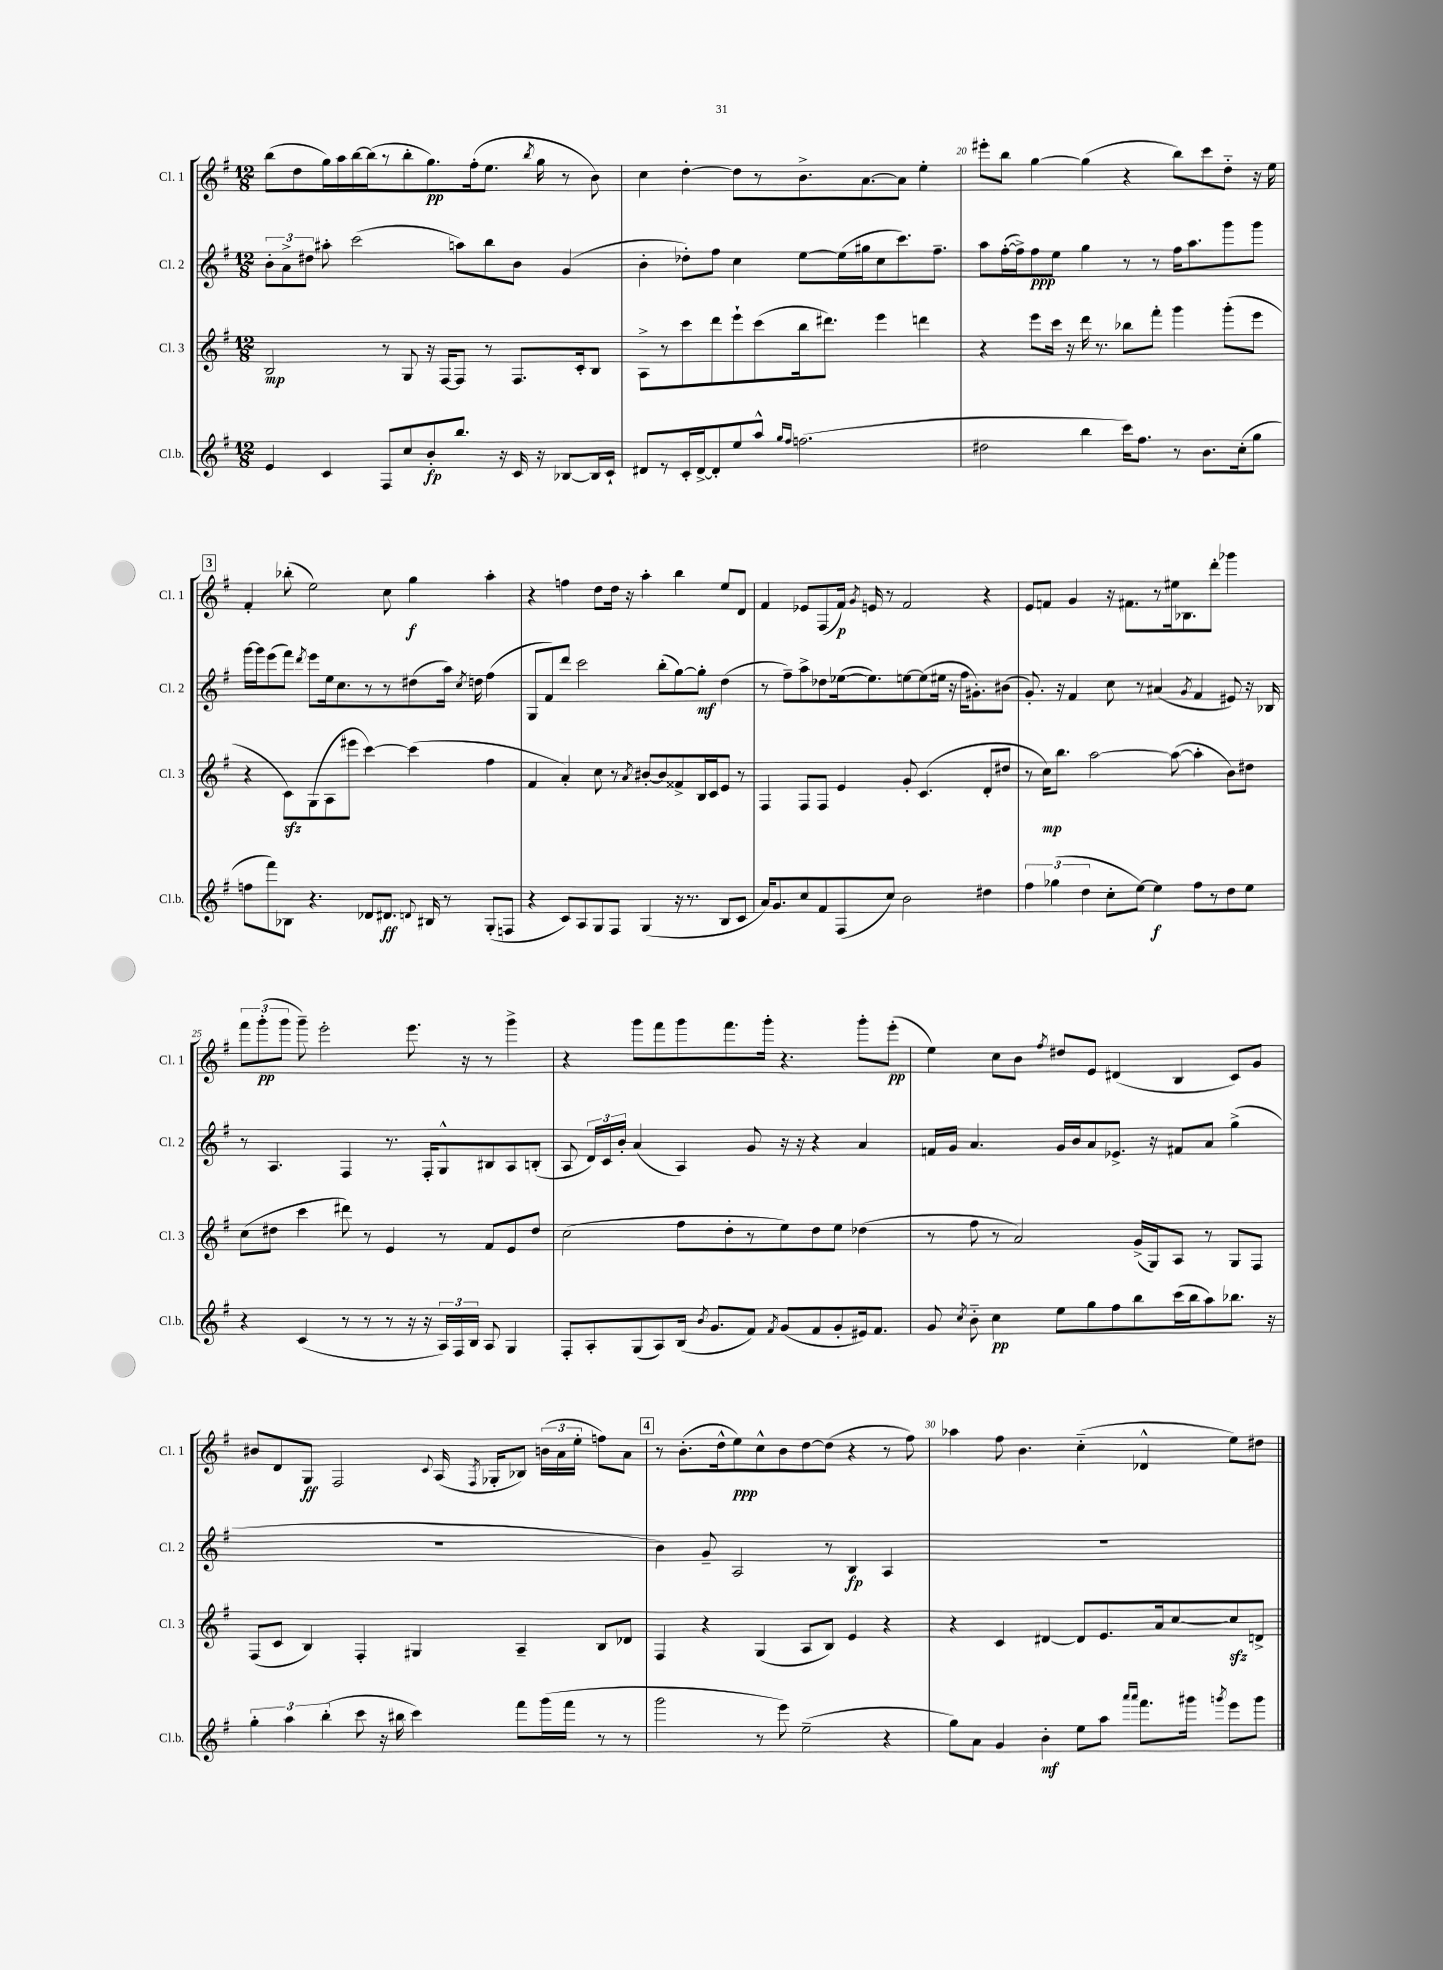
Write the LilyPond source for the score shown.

<<
\new StaffGroup <<
\new Staff = "s0" \with { instrumentName = "Cl. 1" shortInstrumentName = "Cl. 1" } {
    \clef treble \key g \major \numericTimeSignature \time 12/8
    \autoBeamOff b''8[( d''8 g''16) a''16 b''16~ b''16( r8 b''8-. g''8.\pp) fis''16-.( e''8.] \acciaccatura { b''8 } g''16 r8 b'8) |
    c''4 d''4~-. d''8[ r8 b'8.-> a'8.~ a'8] e''4-. |
    eis'''8[-. b''8] g''4~ g''4( r4 b''8[) c'''8 d''8]-_ r16 e''16 |
    \mark \markup { \box "3" } fis'4-. bes''8-.( e''2) c''8 g''4\f a''4-. |
    r4 f''4 d''8[ d''16] r16 a''4-. b''4 e''8[ d'8] |
    fis'4 ees'8[ fis8( fis'16]\p) \acciaccatura { g'8 } e'16 r8 fis'2 r4 |
    e'8[ f'8] g'4 r16 fis'8.[ r8 eis''16 bes8. d'''8]-. ges'''4 |
    \tuplet 3/2 { fis'''8[ g'''8-.\pp( g'''8] } g'''8--) e'''2-. e'''8. r16 r8 g'''4-> |
    r4 g'''8[ fis'''8 g'''8 fis'''8. g'''16]-. r4. g'''8[-. e'''8]-.\pp( |
    e''4) c''8[ b'8] \acciaccatura { fis''8 } dis''8[ e'8] dis'4( b4 c'8[) g'8] |
    bis'8[ d'8 g8]\ff fis2 \appoggiatura { c'8 } a16( \acciaccatura { fis8 } ges16[-. bes8]) \tuplet 3/2 { b'16[( a'16 e''16]-. } f''8[) a'8] |
    \mark \markup { \box "4" } r8 b'8.[-.( d''16-^ e''8\ppp) c''8-^ b'8 d''8~ d''8]( r4 r8 fis''8) |
    aes''4 fis''8 b'4. c''4-_( des'4-^ e''8[) dis''8] \bar "|." |
}
\new Staff = "s1" \with { instrumentName = "Cl. 2" shortInstrumentName = "Cl. 2" } {
    \clef treble \key g \major \numericTimeSignature \time 12/8
    \autoBeamOff \tuplet 3/2 { b'8[-. a'8-> dis''8] } ais''8-. c'''2( a''8[) b''8 b'8] g'4( |
    b'4-. des''8[-.) fis''8] c''4 e''8[~ e''16( gis''16 c''8 c'''8.) fis''8.]-- |
    a''8[ fis''16~-.( fis''16->) fis''8\ppp e''8] g''4 r8 r8 fis''16[ a''8. g'''8 g'''8] |
    \mark \markup { \box "3" } g'''16[~ g'''16 e'''8( fis'''8]) \acciaccatura { d'''8 } e'''8[ e''16 c''8. r8 r8 dis''8( a''16]) \acciaccatura { c''8 } d''16 fis''4( |
    g8[ fis'8) d'''8] c'''2 b''8[-.( g''8~) g''8]-.\mf d''4( |
    r8 fis''8[--) a''8-> des''8 ees''16~( ees''8.) e''8~ e''8( eis''16] r16 fis''16[ gis'8.-.) bis'8]( |
    g'8.-.) r16 fis'4 c''8 r8 ais'4( \acciaccatura { g'8 } fis'4 eis'8) r16 bes16 |
    r8 a4. fis4 r8. fis16[-. g8-^ bis8 a8 b8]-.( |
    a8 \tuplet 3/2 { d'16[) c'16 b'16]-. } a'4( a4) g'8 r16 r16 r4 a'4 |
    f'16[ g'16] a'4. g'16[ b'16 a'8 ees'8.]-> r16 fis'8[ a'8] g''4->( |
    R1. |
    \mark \markup { \box "4" } b'4) g'8-- a2 r8 b4\fp a4 |
    R1. \bar "|." |
}
\new Staff = "s2" \with { instrumentName = "Cl. 3" shortInstrumentName = "Cl. 3" } {
    \clef treble \key g \major \numericTimeSignature \time 12/8
    \autoBeamOff b2\mp r8 g8 r16 fis16[~ fis8] r8 fis8.[ c'16-. b8] |
    a8[-> r8 c'''8 d'''8 e'''8-! c'''8( b''16 dis'''8.]) e'''4 d'''4 |
    r4 e'''8[ c'''16] r16 d'''16 r8. bes''8[ fis'''8]-. g'''4 g'''8[-.( e'''8] |
    \mark \markup { \box "3" } r4 c'8[\sfz) g8( a8 eis'''8] c'''4~) c'''4( fis''4 |
    fis'4 a'4-.) c''8 r8 \acciaccatura { a'8 } bis'8[~-. bis'8 fisis'8-> b16 c'16 e'8] r8 |
    fis4 fis8[ fis8] e'4 g'8-. c'4.( d'8[-. dis''8] |
    r8 c''16[\mp) b''8.] a''2~ a''8~( a''4-. b'8[) dis''8] |
    c''8[( dis''8] c'''4 dis'''8) r8 e'4 r8 fis'8[ e'8 dis''8] |
    c''2( fis''8[ d''8-. r8 e''8) d''8 e''8] des''4( |
    r8 fis''8 r8 a'2) g'16[->( g16) a8] r8 g8[ fis8] |
    fis8[( c'8] b4) fis4-. gis4 a4-- b8[ des'8] |
    \mark \markup { \box "4" } fis4 r4 g4( a8[ b8]) e'4 r4 |
    r4 c'4 dis'4~ dis'8[ e'8. a'16 c''8~ c''8\sfz d'8]-> \bar "|." |
}
\new Staff = "s3" \with { instrumentName = "Cl.b." shortInstrumentName = "Cl.b." } {
    \clef treble \key g \major \numericTimeSignature \time 12/8
    \autoBeamOff e'4 c'4 fis8[ c''8 b'8-.\fp b''8.] r16 c'16 r16 bes8[~ bes16 c'16]-! |
    dis'8[ r8 c'16-. dis'16~-> dis'8-. e''8 a''8]-^ \grace { g''16[ fis''16] } f''2.( |
    dis''2 b''4 c'''16[) fis''8.] r8 b'8.[ c''16-.( g''8] |
    \mark \markup { \box "3" } f''8[ fis'''8) bes8] r4. des'8[ dis'8.]\ff \appoggiatura { d'8 } bis16 r8 g8[-.( f8] |
    r4 c'8[) a8 g8 fis8] g4( r16 r8. b8[ c'8] |
    a'16[) g'8. c''8 fis'8 fis8( c''8]) b'2 dis''4 |
    \tuplet 3/2 { fis''4 ges''4( d''4 } c''8[-. e''8]~) e''4\f fis''8[ r8 d''8 e''8] |
    r4 c'4( r8 r8 r8 r16 r16 \tuplet 3/2 { a16[) fis16 b16] } a8 g4 |
    fis8[-. a8-. g8( a8) b16]( \acciaccatura { b'8 } g'8.[ fis'8]) \acciaccatura { fis'8 } g'8[( fis'8 g'8-. eis'16) fis'8.] |
    g'8 \acciaccatura { c''8 } b'8-_ c''4\pp e''8[ g''8 fis''8 b''8 c'''16( b''16 a''8) bes''8.] r16 |
    \tuplet 3/2 { g''4-. a''4 b''4-.( } c'''8 r16 bis''16 c'''4) fis'''8[ g'''16( fis'''16] r8 r8 |
    \mark \markup { \box "4" } g'''2 r8 e'''8) e''2--( r4 |
    g''8[) a'8] g'4 b'4-.\mf e''8[ a''8] \grace { a'''16[ a'''16] } fis'''8.[ gis'''16] \acciaccatura { g'''8 } e'''8[ g'''8] \bar "|." |
}
>>
>>
\layout { \context { \Score currentBarNumber = #18 \override BarNumber.break-visibility = ##(#f #t #t) barNumberVisibility = #(every-nth-bar-number-visible 5) } }
